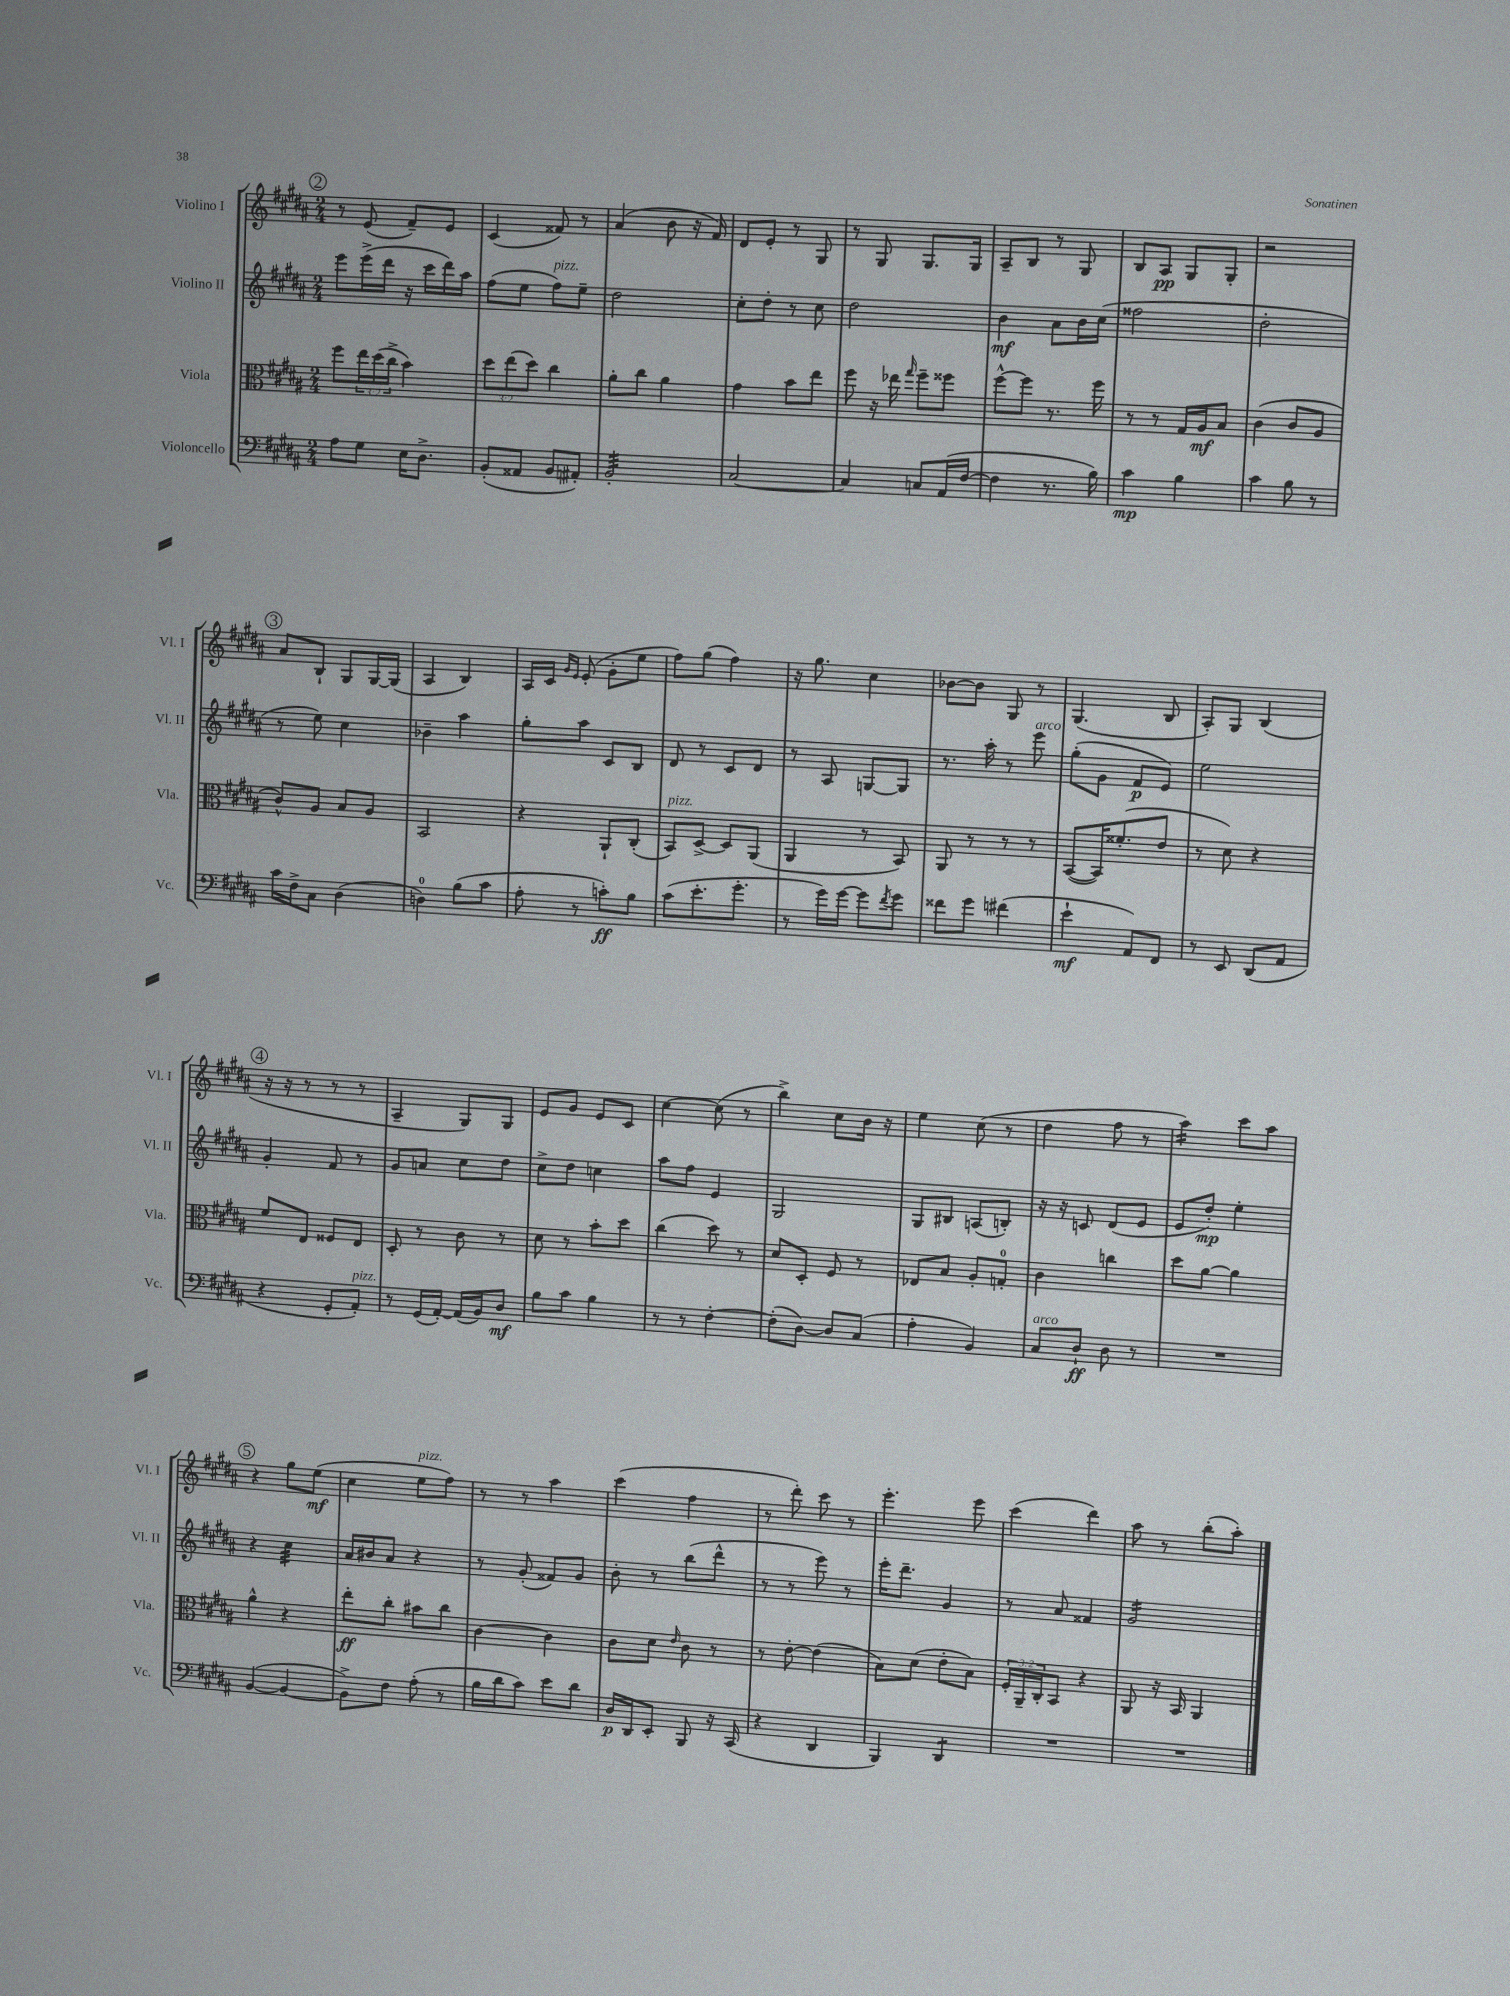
<<
\new StaffGroup <<
\new Staff = "s0" \with { instrumentName = "Violino I" shortInstrumentName = "Vl. I" } {
    \clef treble \key b \major \numericTimeSignature \time 2/4
    \mark \markup { \circle "2" } r8 e'8( fis'8--) e'8 |
    cis'4( fisis'8) r8 |
    ais'4( b'8 r16 fis'16) |
    dis'8 e'8-. r8 gis8 |
    r8 gis8 gis8. gis16 |
    ais8-- b8 r8 gis8 |
    b8 ais8\pp gis8 gis8-. |
    r2 |
    \mark \markup { \circle "3" } ais'8 b8-! gis8 gis16~ gis16( |
    ais4 b4) |
    ais16 cis'16 \grace { gis'16 e'16 } e'8-.( gis'8-. e''8 |
    fis''8) gis''8( fis''4) |
    r16 gis''8. cis''4 |
    bes'8~ bes'8 gis8 r8 |
    gis4.( b8 |
    ais8-.) gis8 b4( |
    \mark \markup { \circle "4" } r16 r16 r8 r8 r8 |
    ais4-- gis8) gis8 |
    e'8 gis'8 e'8 cis'8 |
    cis''4~ cis''8( r8 |
    b''4->) cis''8 b'16 r16 |
    e''4 cis''8( r8 |
    dis''4 fis''8 r8 |
    ais''4:16) cis'''8 ais''8 |
    \mark \markup { \circle "5" } r4 gis''8 e''8\mf( |
    cis''4 e''8^\markup { \italic "pizz." } fis''8) |
    r8 r8 ais''4 |
    cis'''4( fis''4 |
    r8 dis'''8-.) cis'''8 r8 |
    e'''4.-. e'''8 |
    cis'''4( dis'''4) |
    ais''8 r8 b''8-.( ais''8-.) \bar "|." |
}
\new Staff = "s1" \with { instrumentName = "Violino II" shortInstrumentName = "Vl. II" } {
    \clef treble \key b \major \numericTimeSignature \time 2/4
    \mark \markup { \circle "2" } e'''8 e'''16->( dis'''16 r16 cis'''16 dis'''16) ais''16 |
    fis''8( e''8 fis''8^\markup { \italic "pizz." }) e''8-- |
    dis''2 |
    cis''8-. dis''8-. r8 cis''8 |
    dis''2 |
    b'4\mf ais'8 b'16 cis''16( |
    fisis''2 |
    dis''2-. |
    \mark \markup { \circle "3" } r8 e''8) cis''4 |
    bes'4-- ais''4 |
    gis''8-. ais''8 cis'8 b8 |
    dis'8 r8 cis'8 dis'8 |
    r8 ais8 g8~ g8 |
    r8. ais''16-. r8 e'''8^\markup { \italic "arco" } |
    gis''8-.( gis'8 fis'8\p e'8) |
    e''2 |
    \mark \markup { \circle "4" } gis'4-. fis'8 r8 |
    gis'8 a'8 cis''8 dis''8 |
    cis''8-> dis''8 c''4 |
    ais''8 fis''8 e'4 |
    gis2 |
    gis8 bis8 a8( b8-.) |
    r16 r16 c'8 dis'8( e'8 |
    e'8 dis''8-.\mp) e''4-. |
    \mark \markup { \circle "5" } r4 cis''4:32 |
    ais'16 bis'16 ais'8 r4 |
    r8 gis'8-.( fisis'8) gis'8 |
    b'8-. r8 b''8( dis'''8-^ |
    r8 r8 e'''8) r8 |
    e'''16-. dis'''8.-- gis'4 |
    r8 ais'8 fisis'4 |
    gis'2:16 \bar "|." |
}
\new Staff = "s2" \with { instrumentName = "Viola" shortInstrumentName = "Vla." } {
    \clef alto \key b \major \numericTimeSignature \time 2/4 \override Staff.TupletNumber.text = #tuplet-number::calc-fraction-text
    \mark \markup { \circle "2" } fis''8 \tuplet 3/2 { e''16 dis''16( cis''16-> } b'4) |
    \tuplet 3/2 { dis''8 e''8( dis''8) } cis''4 |
    ais'8-. cis''8 ais'4 |
    gis'4 b'8 e''8 |
    fis''8 r16 ees''16 \grace { gis''16 } fis''8-- fisis''8 |
    fis''8~-^ fis''8 r8. fis''16 |
    r8 r8 gis16 ais16\mf b8 |
    cis'4( cis'8 ais8 |
    \mark \markup { \circle "3" } cis'8-^) ais8 b8 ais8 |
    b,2 |
    r4 ais,8-! cis8-.( |
    b,8^\markup { \italic "pizz." }) dis8~-> dis8 ais,8( |
    ais,4 r8 b,8) |
    ais,8 r8 r8 r8 |
    b,8~( b,16) fisis'8.-.( e'8 |
    r8 dis'8) r4 |
    \mark \markup { \circle "4" } fis'8 e8 fisis8 e8 |
    dis8-. r8 cis'8 r8 |
    dis'8 r8 b'8-. dis''8 |
    cis''4( dis''8) r8 |
    dis'8 dis8-. fis8 r8 |
    ees8 b8 ais8-. g8-0-. |
    cis'4 c''4 |
    dis''8 ais'8~ ais'4 |
    \mark \markup { \circle "5" } ais'4-^ r4 |
    e''8-.\ff cis''8-. bis'8 cis''8 |
    cis'4~ cis'4 |
    cis'8 dis'8 \grace { e'16 } cis'8 r8 |
    r8 e'8~-. e'4( |
    b8) dis'8( e'8-. b8) |
    \tuplet 3/2 { fis16-. ais,16-- cis16-. } b,8 r4 |
    ais,8 r16 b,16 ais,4 \bar "|." |
}
\new Staff = "s3" \with { instrumentName = "Violoncello" shortInstrumentName = "Vc." } {
    \clef bass \key b \major \numericTimeSignature \time 2/4
    \mark \markup { \circle "2" } ais8 gis8 e16 dis8.-> |
    b,8-.( aisis,8 b,8 ais,8-.) |
    b,2:32-. |
    cis2~ |
    cis4 c8 ais,16( fis16~ |
    fis4 r8. b16) |
    cis'4\mp b4 |
    cis'4 b8 r8 |
    \mark \markup { \circle "3" } cis'16 fis16-> cis8 dis4( |
    d4-0) b8( cis'8 |
    ais8-. r8 c'8-.\ff) b8 |
    cis'8( e'8.-. gis'8.-. |
    r8 gis'16) gis'16~ gis'8 \acciaccatura { fis'8 } gis'8 |
    fisis'8 gis'8 fis'4( |
    e'4-!\mf ais,8) fis,8 |
    r8 e,8 dis,8( ais,8 |
    \mark \markup { \circle "4" } r4 gis,8-. ais,8-.^\markup { \italic "pizz." }) |
    r8 gis,16( ais,16~-.) ais,16( b,16) dis8\mf |
    b8 cis'8 b4 |
    r8 r8 fis4~-. |
    fis8-.( dis8~) dis8 cis8( |
    ais4-. b,4) |
    cis8^\markup { \italic "arco" } dis8-!\ff dis8 r8 |
    R2 |
    \mark \markup { \circle "5" } b,4~( b,4~ |
    b,8->) fis8 ais8-.( r8 |
    b16 dis'16 cis'8) e'8 dis'8 |
    dis16\p dis,16 e,8-. b,,8 r16 cis,16( |
    r4 dis,4 |
    b,,4) dis,4:8 |
    R2 |
    R2 \bar "|." |
}
>>
>>
\layout { \context { \Score \remove "Bar_number_engraver" } }
